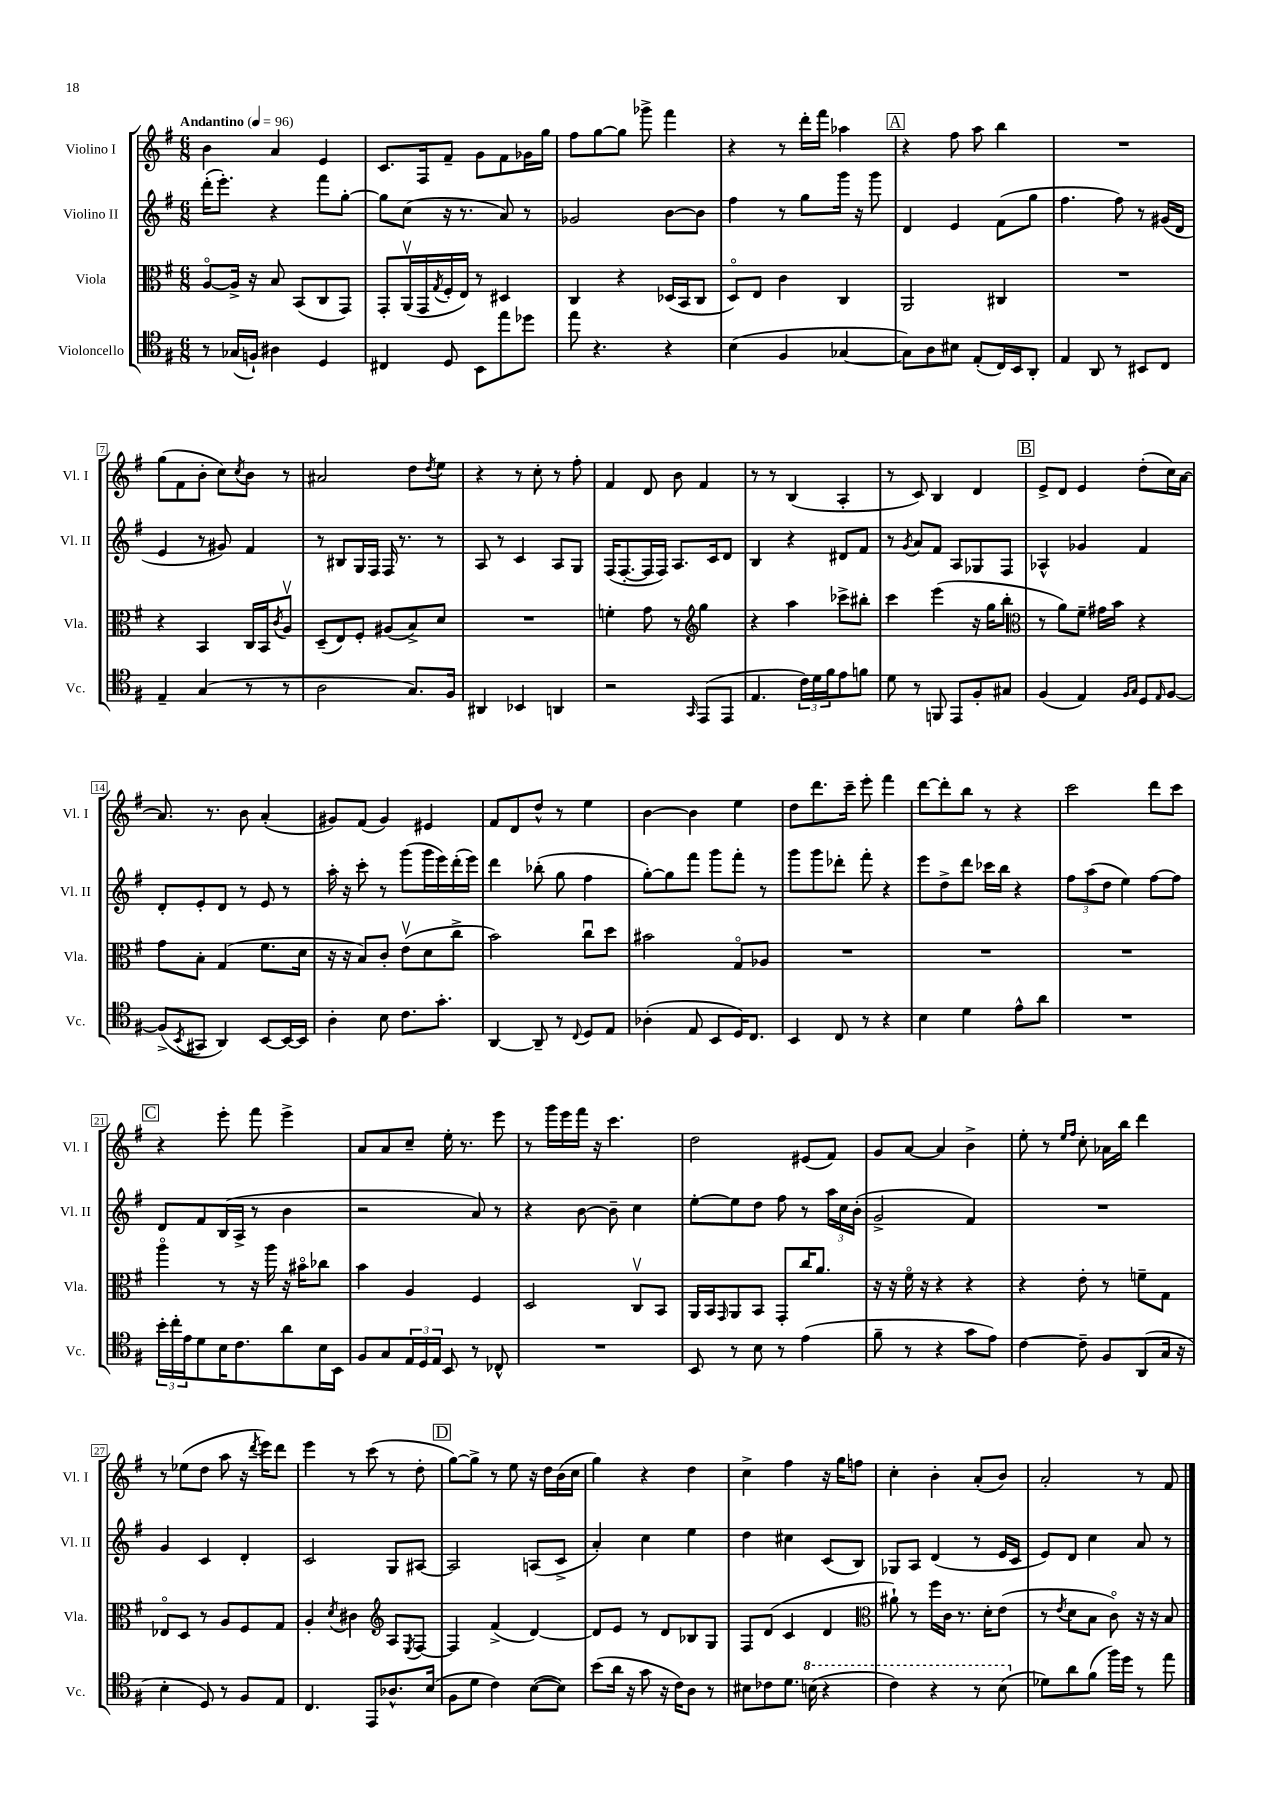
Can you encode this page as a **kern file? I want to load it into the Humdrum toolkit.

**kern	**kern	**kern	**kern
*part4	*part3	*part2	*part1
*staff4	*staff3	*staff2	*staff1
*I"Violoncello	*I"Viola	*I"Violino II	*I"Violino I
*I'Vc.	*I'Vla.	*I'Vl. II	*I'Vl. I
*clefC4	*clefC3	*clefG2	*clefG2
*k[f#]	*k[f#]	*k[f#]	*k[f#]
*M6/8	*M6/8	*M6/8	*M6/8
*MM96	*MM96	*MM96	*MM96
=1	=1	=1	=1
!	!	!	!LO:TX:a:B:t=Andantino
8r	[8A/L	(16ddd'\KL	4b\
.	.	8.eee'\J)	.
(16G-X/LL	16A^/Jk]	.	.
16Fn`/JJ)	16r	.	.
4A#X\	8B/	4r	4a/
.	(8BB/L	.	.
4D/	8C/	8fff#\L	4e/
.	8GG/J)	[8gg'\J	.
=2	=2	=2	=2
4C#X/	8GG'/L	8gg\L]	8.c/L
.	(16AAv/L	(8cc\J	.
.	16GG/	.	16F#/k
.	8qG/	.	.
8D/	16F#'/	16r	8f#~/J
.	16E/JJ)	8.r	.
8BB\L	8r	.	8g\L
8ee\	4D#X/	8a/)	8f#\
8dd-X\J	.	8r	16g-X\L
.	.	.	16gg\JJ
=3	=3	=3	=3
8ee\	4C/	2g-X/	8ff#\L
4.r	.	.	[8gg\
.	4r	.	8gg\J]
.	.	.	8ggg-X^\
4r	(16D-X/LL	[8b\L	4fff#\
.	16BB/J	.	.
.	8C/J	8b\J]	.
=4	=4	=4	=4
(4B\	8D/L)	4ff#\	4r
.	8E/J	.	.
4F#/	4c\	8r	8r
.	.	8gg\L	16ddd'\LL
.	.	.	16fff#\JJ
[4G-X/	4C/	16ggg\Jk	4aa-X\
.	.	16r	.
.	.	8ggg\	.
!!LO:REH:place=s1:t=A
=5	=5	=5	=5
8G-\L])	2AA/	4d/	4r
8A\	.	.	.
8B#X\J	.	4e/	8ff#\
(8E'/L	.	.	8aa\
16C/L)	4C#X/	(8f#\L	4bb\
16BB/J	.	.	.
8AA'/J	.	8gg\J	.
=6	=6	=6	=6
4E/	2.r	4.ff#\	2.r
8AA/	.	.	.
8r	.	8ff#\)	.
8BB#X/L	.	8r	.
8C/J	.	(16g#X/LL	.
.	.	16d/JJ	.
!!LO:LB:g=z
=7	=7	=7	=7
4E~/	4r	4e/	(8gg\L
.	.	.	8f#\
(4G/	4BB/	8r	8b'\J
.	.	8g#X/)	8cc\L)
.	.	.	8qcc/
8r	16C/LL	4f#/	8b\J
.	16BB/J	.	.
.	8qc/	.	.
8r	8Av/J	.	8r
=8	=8	=8	=8
2A\	(8D~/L	8r	2a#X/
.	8E/)	8B#X/L	.
.	8F#'/J	16G/L	.
.	.	16F#/JJ	.
.	(8A#X/L	16F#/	.
.	.	8.r	.
8.G/L)	8B^/)	.	8dd\L
.	.	.	8qdd/
.	8d/J	8r	8ee\J
16F#/Jk	.	.	.
=9	=9	=9	=9
4AA#X/	2.r	8A/	4r
.	.	8r	.
4BB-X/	.	4c/	8r
.	.	.	8cc'\
4AAn/	.	8A/L	8r
.	.	8G/J	8ff#'\
=10	=10	=10	=10
2r	4fn'\	(16F#/KL	4f#/
.	.	[8.F#'/	.
.	8g\	16F#/L]	8d/
.	.	16F#/JJ)	.
.	8r	8.A/L	8b\
16qqGG/	.	.	.
*	*clefG2	*	*
(8EE/L	4gg\	.	4f#/
.	.	16c/k	.
8EE/J	.	8d/J	.
=11	=11	=11	=11
4.E/	4r	4B/	8r
.	.	.	8r
.	4aa\	4r	(4B/
24c\LL)	.	.	.
24d\	.	.	.
24f#\J	.	.	.
8e\	8ccc-X^\L	8d#X/L	4A'/
8fn\J	8bb#X'\J	8f#/J	.
=12	=12	=12	=12
8d\	4ccc\	8r	8r
.	.	8qg/	.
8r	.	8a/L	8c/)
8FFn/	(4eee\	8f#/J	4B/
8EE/L	.	8A/L	.
8F#'/	16r	8G-X/	4d/
.	16gg\KL	.	.
8G#X/J	8bb'\J	8F#/J	.
!!LO:REH:place=s1:t=B
=13	=13	=13	=13
*	*clefC3	*	*
(4F#/	8r	4A-X^^/	8e^/L
.	8a\L)	.	8d/J
4E/)	8f#~\J	4g-X/	4e/
.	16g#X\LL	.	.
.	16b\JJ	.	.
16qqF#/LL	.	.	.
16qqG/JJ	.	.	.
8D/L	4r	4f#/	(8dd'\L
16qqE/	.	.	.
[8F#/J	.	.	16cc\L)
.	.	.	[16a\JJ
!!LO:LB:g=z
=14	=14	=14	=14
(8F#^/L]	8g\L	8d'/L	8.a/]
8qBB/	.	.	.
8GG#X/J	8B'\J	8e'/	.
.	.	.	8.r
4AA/)	(4G/	8d/J	.
.	.	8r	8b\
[8BB/L	8.f#\L	8e/	(4a'/
16BB/L_	.	8r	.
16BB/JJ]	16d\Jk	.	.
=15	=15	=15	=15
4A'\	16r	16aa'\	8g#X/L)
.	16r	16r	.
.	8B/L)	8ccc'\	(8f#/J
8B\	8c'/J	8r	4g#/)
8.c\L	(8ev\L	(8ggg\L	.
.	8d\	16ggg\L	4e#X/
8.g'\J	.	16eee\)	.
.	8cc^\J	(16ddd'\	.
.	.	16eee\JJ)	.
=16	=16	=16	=16
[4AA/	2b\)	4ddd\	8f#/L
.	.	.	8d/
8AA~/]	.	(8bb-X'\	8dd^^/J
8r	.	8gg\	8r
8qqC/	.	.	.
8D/L	8ccu\L	4ff#\	4ee\
8E/J	8dd\J	.	.
=17	=17	=17	=17
(4A-X'\	2b#X\	[8gg'\L)	[4b\
.	.	8gg\]	.
8E/	.	8fff#\J	4b\]
8BB/L	.	8ggg\L	.
16D/K)	8G/L	8fff#'\J	4ee\
8.C/J	.	.	.
.	8A-X/J	8r	.
=18	=18	=18	=18
4BB/	2.r	8ggg\L	8dd\L
.	.	8ggg\	8.ddd\
8C/	.	8ddd-X'\J	.
.	.	.	16ccc~\Jk
8r	.	8fff#'\	8eee'\
4r	.	4r	4fff#\
=19	=19	=19	=19
4B\	2.r	8eee\L	[8ddd\L
.	.	8dd^\	8ddd'\]
4d\	.	8ddd\J	8bb\J
.	.	16ccc-X\LL	8r
.	.	16bb\JJ	.
8e^^\L	.	4r	4r
8a\J	.	.	.
=20	=20	=20	=20
2.r	2.r	12ff#\L	2ccc\
.	.	(12aa\	.
.	.	12dd\J	.
.	.	4ee\)	.
.	.	[8ff#\L	8ddd\L
.	.	8ff#\J]	8ccc\J
!!LO:LB:g=z
!!LO:REH:place=s1:t=C
=21	=21	=21	=21
24b'\LL	4aa\	8d/L	4r
24cc'\	.	.	.
24e\J	.	.	.
8d\	.	8f#/	.
16B\K	8r	(16B/L	8eee'\
8.c\	.	16A^/JJ	.
.	16r	8r	8fff#\
.	16aa\	.	.
8a\	16r	4b\	4eee^\
.	16b#X\KL	.	.
16B\L	8cc-X\J	.	.
16BB\JJ	.	.	.
=22	=22	=22	=22
8F#/L	4b\	2r	8a/L
8G/	.	.	8a/
24E/L	4A/	.	8cc~/J
24D/	.	.	.
24E/JJ	.	.	.
8BB/	.	.	16ee'\
.	.	.	8.r
8r	4F#/	8a/)	.
8C-X^^/	.	8r	8eee\
=23	=23	=23	=23
2.r	2D/	4r	8r
.	.	.	16ggg\LL
.	.	.	16eee\
.	.	[8b\	16fff#\JJ
.	.	.	16r
.	.	8b~\]	4.ccc\
.	8Cv/L	4cc\	.
.	8BB/J	.	.
=24	=24	=24	=24
8BB/	16AA/LL	[8ee'\L	2dd\
.	16BB/J	.	.
.	16qqGG/	.	.
8r	8AA/	8ee\]	.
8B\	8BB/J	8dd\J	.
8r	8GG'/L	8ff#\	.
(4e\	16cc/K	8r	(8e#X/L
.	8.a/J	.	.
.	.	24aa\LL	8f#/J)
.	.	24cc\	.
.	.	(24b'\JJ	.
=25	=25	=25	=25
8f#~\	16r	2g^/	8g/L
.	16r	.	.
8r	16f#\	.	[8a/J
.	16r	.	.
4r	4r	.	4a/]
8g\L	4r	4f#/)	4b^\
8e\J)	.	.	.
=26	=26	=26	=26
[4c\	4r	2.r	8ee'\
.	.	.	8r
.	.	.	16qqee/LL
.	.	.	16qqff#/JJ
8c~\]	8e'\	.	8cc'\
8F#/L	8r	.	16a-X\LL
.	.	.	16bb\JJ
(8AA/	8fn~\L	.	4ddd\
16G/Jk	8G\J	.	.
16r	.	.	.
!!LO:LB:g=z
=27	=27	=27	=27
4B'\	8E-X/L	4g/	8r
.	8D/J	.	(8ee-X\L
8D/)	8r	4c/	8dd\J
8r	8A/L	.	8aa\
8F#/L	8F#/	4d'/	16r
.	.	.	8qddd/
.	.	.	16eee\KL)
8E/J	8G/J	.	8ddd\J
=28	=28	=28	=28
4.C/	4A'/	2c/	4eee\
.	8qd/	.	.
.	4c#X\	.	8r
8EE/L	.	.	(8ccc\
*	*clefG2	*	*
8.A-X^^/	8A/L	8G/L	8r
.	8qE/	.	.
.	[8F#/J	[8A#X/J	8dd'\
(16B/Jk	.	.	.
!!LO:REH:place=s1:t=D
=29	=29	=29	=29
8F#\L	4F#/]	2A#/]	[8gg\L)
8d\J	.	.	8gg^\J]
4c\)	(4f#^/	.	8r
.	.	.	8ee\
([8B\L	[4d/)	(8An/L	16r
.	.	.	16dd\LL
8B\J])	.	8c^/J	(16b\
.	.	.	16cc\JJ
=30	=30	=30	=30
(8b\L	8d/L]	4a'/)	4gg\)
16a\Jk	8e/J	.	.
16r	.	.	.
8g\	8r	4cc\	4r
16r	8d/L	.	.
16c\KL)	.	.	.
8A\J	8B-X/	4ee\	4dd\
8r	8G/J	.	.
=31	=31	=31	=31
8B#X\L	8F#/L	4dd\	4cc^\
8c-X\	(8d/J	.	.
8.d\J	4c/	4cc#X\	4ff#\
*8va	*	*	*
(16bn\	.	.	.
4r	4d/	(8c/L	16r
.	.	.	16gg\KL
.	.	8B/J)	8ffn\J
=32	=32	=32	=32
*	*clefC3	*	*
4cc\)	8a#X`\)	8G-X/L	4cc'\
.	8r	8A/J	.
4r	16ff#\LL	(4d/	4b'\
.	16c\JJ	.	.
.	8.r	.	.
8r	.	8r	(8a'/L
.	16d'\KL	.	.
(8b\	(8e\J	16e/LL	8b/J)
.	.	16c/JJ	.
=33	=33	=33	=33
*X8va	*	*	*
8d-X\L)	8r	8e/L)	2a'/
.	8qe/	.	.
8a\	8d\L	8d/J	.
(8f#\J	8B\J	4cc\	.
16ff#\LL)	8c\)	.	.
16dd\JJ	.	.	.
8r	16r	8a/	8r
.	16r	.	.
8ee\	8B/	8r	8f#/
==	==	==	==
*-	*-	*-	*-
